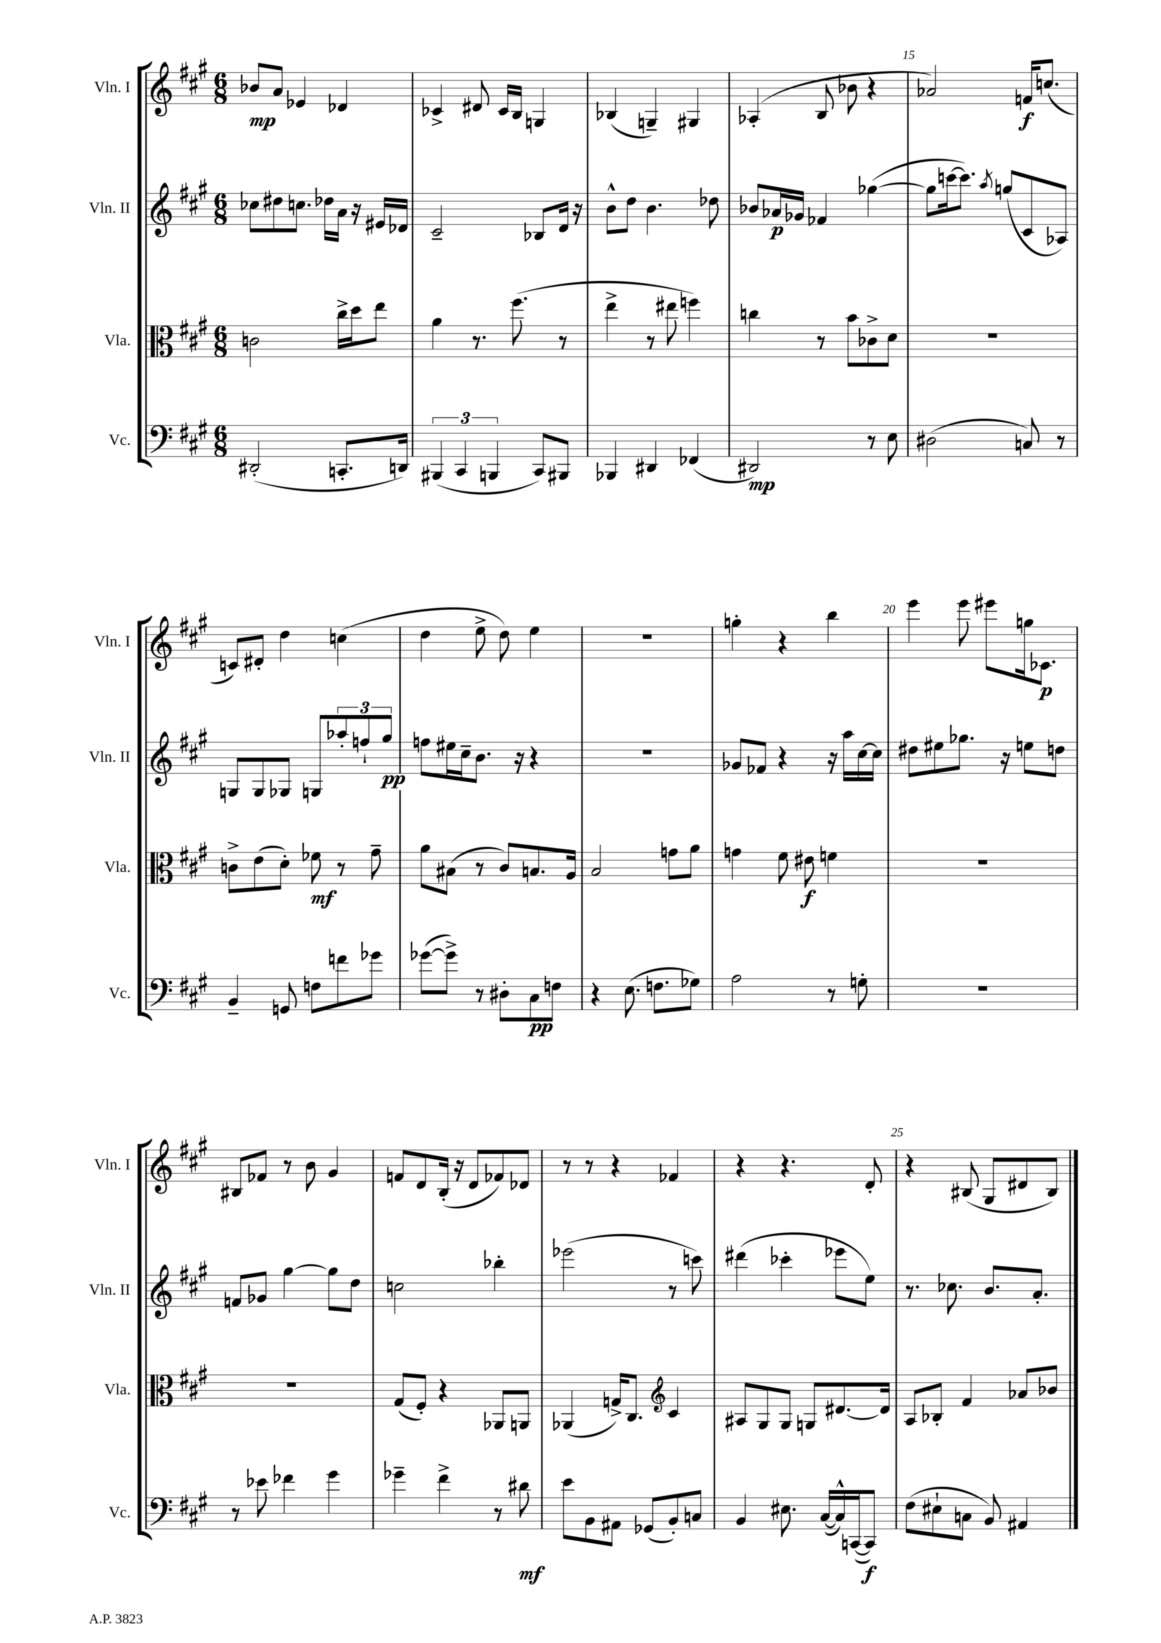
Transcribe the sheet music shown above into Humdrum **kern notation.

**kern	**dynam	**kern	**dynam	**kern	**dynam	**kern	**dynam
*part4	*part4	*part3	*part3	*part2	*part2	*part1	*part1
*staff4	*staff4	*staff3	*staff3	*staff2	*staff2	*staff1	*staff1
*I"Vc.	*	*I"Vla.	*	*I"Vln. II	*	*I"Vln. I	*
*I'Vc.	*	*I'Vla.	*	*I'Vln. II	*	*I'Vln. I	*
*clefF4	*	*clefC3	*	*clefG2	*	*clefG2	*
*k[f#c#g#]	*	*k[f#c#g#]	*	*k[f#c#g#]	*	*k[f#c#g#]	*
*M6/8	*	*M6/8	*	*M6/8	*	*M6/8	*
=11	=11	=11	=11	=11	=11	=11	=11
(2DD#X'/	.	2cn\	.	8cc-X\L	.	8b-X/L	mp
.	.	.	.	8dd#X\	.	8a/J	.
.	.	.	.	8.ccn\J	.	4e-X/	.
.	.	.	.	16dd-X\LL	.	.	.
8.CCn'/L	.	16cc#^\LL	.	16a\JJ	.	4d-X/	.
.	.	16dd\J	.	16r	.	.	.
.	.	8ee\J	.	16e#X/LL	.	.	.
16DDn/Jk)	.	.	.	16d-X/JJ	.	.	.
=12	=12	=12	=12	=12	=12	=12	=12
(6BBB#X/	.	4a\	.	2c#~/	.	4c-X^/	.
6CC#/	.	.	.	.	.	.	.
.	.	8.r	.	.	.	8d#X/	.
6BBBn/	.	.	.	.	.	.	.
.	.	.	.	.	.	16c-/LL	.
.	.	(8.ff#\	.	.	.	16B/JJ	.
8CC#/L)	.	.	.	8B-X/L	.	4Gn/	.
8BBB#X/J	.	8r	.	16d/Jk	.	.	.
.	.	.	.	16r	.	.	.
=13	=13	=13	=13	=13	=13	=13	=13
4BBB-X/	.	4ee^\	.	8b^^\L	.	(4B-X/	.
.	.	.	.	8dd\J	.	.	.
4DD#X/	.	8r	.	4.b\	.	4Gn~/)	.
.	.	8ee#X\	.	.	.	.	.
(4FF-X/	.	4ffn\)	.	.	.	4G#X/	.
.	.	.	.	8dd-X\	.	.	.
=14	=14	=14	=14	=14	=14	=14	=14
2DD#X/)	mp	4ccn\	.	8b-X/L	.	(4A-X'/	.
.	.	.	.	16a-X/L	p	.	.
.	.	.	.	16g-X/JJ	.	.	.
.	.	8r	.	4f-X/	.	8B/	.
.	.	8b\L	.	.	.	8b-X\	.
8r	.	8c-X^\	.	([4gg-X\	.	4r	.
8E\	.	8d\J	.	.	.	.	.
=15	=15	=15	=15	=15	=15	=15	=15
(2D#X\	.	2.r	.	8gg-\L]	.	2a-X/)	.
.	.	.	.	[16cccn\k	.	.	.
.	.	.	.	8.ccc\J])	.	.	.
.	.	.	.	8qaa/	.	.	.
.	.	.	.	(8ggn/L	.	.	.
8Cn/)	.	.	.	8c#/	.	16fn/KL	f
.	.	.	.	.	.	(8.ccn/J	.
8r	.	.	.	8A-X/J)	.	.	.
!!LO:LB:g=z
=16	=16	=16	=16	=16	=16	=16	=16
4BB~/	.	8cn^\L	.	8Gn/L	.	8cn/L)	.
.	.	(8e\	.	8G/	.	8d#X'/J	.
8GGn/	.	8d'\J)	.	8G-X/J	.	4dd\	.
8Fn\L	.	8f-X\	mf	8Gn/L	.	.	.
8fn\	.	8r	.	12aa-X'/	.	(4ccn\	.
.	.	.	.	12ffn`/	.	.	.
8g-X\J	.	8g#~\	.	.	.	.	.
.	.	.	.	12gg#/J	pp	.	.
=17	=17	=17	=17	=17	=17	=17	=17
([8g-X\L	.	8a\L	.	8ffn\L	.	4dd\	.
8g-^\J])	.	(8B#X\J	.	16ee#X\L	.	.	.
.	.	.	.	16cc#~\J	.	.	.
8r	.	8r	.	8.b\J	.	8ee^\	.
8D#X'\L	.	8c#/L)	.	.	.	8dd\)	.
.	.	.	.	16r	.	.	.
8C#\	pp	8.Bn/	.	4r	.	4ee\	.
8Fn\J	.	.	.	.	.	.	.
.	.	16A/Jk	.	.	.	.	.
=18	=18	=18	=18	=18	=18	=18	=18
4r	.	2B/	.	2.r	.	2.r	.
(8.E\	.	.	.	.	.	.	.
8.Fn\L	.	.	.	.	.	.	.
.	.	8gn\L	.	.	.	.	.
8G-X\J)	.	8a\J	.	.	.	.	.
=19	=19	=19	=19	=19	=19	=19	=19
2A\	.	4gn\	.	8g-X/L	.	4ggn'\	.
.	.	.	.	8f-X/J	.	.	.
.	.	8f#\	.	4r	.	4r	.
.	.	8e#X\	f	.	.	.	.
8r	.	4fn\	.	16r	.	4bb\	.
.	.	.	.	16aa\LL	.	.	.
8Gn'\	.	.	.	[16cc#\	.	.	.
.	.	.	.	16cc#\JJ]	.	.	.
=20	=20	=20	=20	=20	=20	=20	=20
2.r	.	2.r	.	8dd#X\L	.	4eee\	.
.	.	.	.	8ee#X\	.	.	.
.	.	.	.	8.gg-X\J	.	8eee\	.
.	.	.	.	.	.	8eee#X\L	.
.	.	.	.	16r	.	.	.
.	.	.	.	8een\L	.	16ggn\k	.
.	.	.	.	.	.	8.c-X\J	p
.	.	.	.	8ddn\J	.	.	.
!!LO:LB:g=z
=21	=21	=21	=21	=21	=21	=21	=21
8r	.	2.r	.	8fn/L	.	8B#X/L	.
8e-X\	.	.	.	8g-X/J	.	8f-X/J	.
4f-X\	.	.	.	[4gg#\	.	8r	.
.	.	.	.	.	.	8b\	.
4g#\	.	.	.	8gg#\L]	.	4g#/	.
.	.	.	.	8dd\J	.	.	.
=22	=22	=22	=22	=22	=22	=22	=22
4g-X~\	.	(8G#/L	.	2ccn\	.	8fn/L	.
.	.	8F#'/J)	.	.	.	8d/	.
4f#^\	.	4r	.	.	.	(16B'/Jk	.
.	.	.	.	.	.	16r	.
.	.	.	.	.	.	8d/L	.
8r	.	8AA-X/L	.	4bb-X'\	.	8f-X/)	.
8d#X\	mf	8AAn/J	.	.	.	8d-X/J	.
=23	=23	=23	=23	=23	=23	=23	=23
8e\L	.	(4AA-X/	.	(2eee-X\	.	8r	.
8BB\	.	.	.	.	.	8r	.
8AA#X\J	.	16Gn^/KL)	.	.	.	4r	.
.	.	8.C#/J	.	.	.	.	.
(8GG-X/L	.	.	.	.	.	.	.
*	*	*clefG2	*	*	*	*	*
8BB'/)	.	4c#/	.	8r	.	4f-X/	.
8Cn/J	.	.	.	8cccn\)	.	.	.
=24	=24	=24	=24	=24	=24	=24	=24
4BB/	.	8A#X/L	.	(4ddd#X\	.	4r	.
.	.	8G#/	.	.	.	.	.
8.E#X\	.	8G#/J	.	4ccc-X'\	.	4.r	.
.	.	8Gn/L	.	.	.	.	.
([16C#/LL	.	.	.	.	.	.	.
16C#^^/])	.	[8.d#X/	.	8eee-X\L	.	.	.
([16CCn/J	.	.	.	.	.	.	.
8CC/J])	f	.	.	8ee\J)	.	8d'/	.
.	.	16d#/Jk]	.	.	.	.	.
=25	=25	=25	=25	=25	=25	=25	=25
(8F#\L	.	8A/L	.	8.r	.	4r	.
8E#X`\	.	8B-X'/J	.	.	.	.	.
.	.	.	.	8.cc-X\	.	.	.
8Cn\J	.	4f#/	.	.	.	(8B#X/	.
8BB/)	.	.	.	8.b/L	.	8G#/L	.
4AA#X/	.	8a-X/L	.	.	.	8d#X/	.
.	.	.	.	8.a'/J	.	.	.
.	.	8b-X/J	.	.	.	8B#/J)	.
==	==	==	==	==	==	==	==
*-	*-	*-	*-	*-	*-	*-	*-
